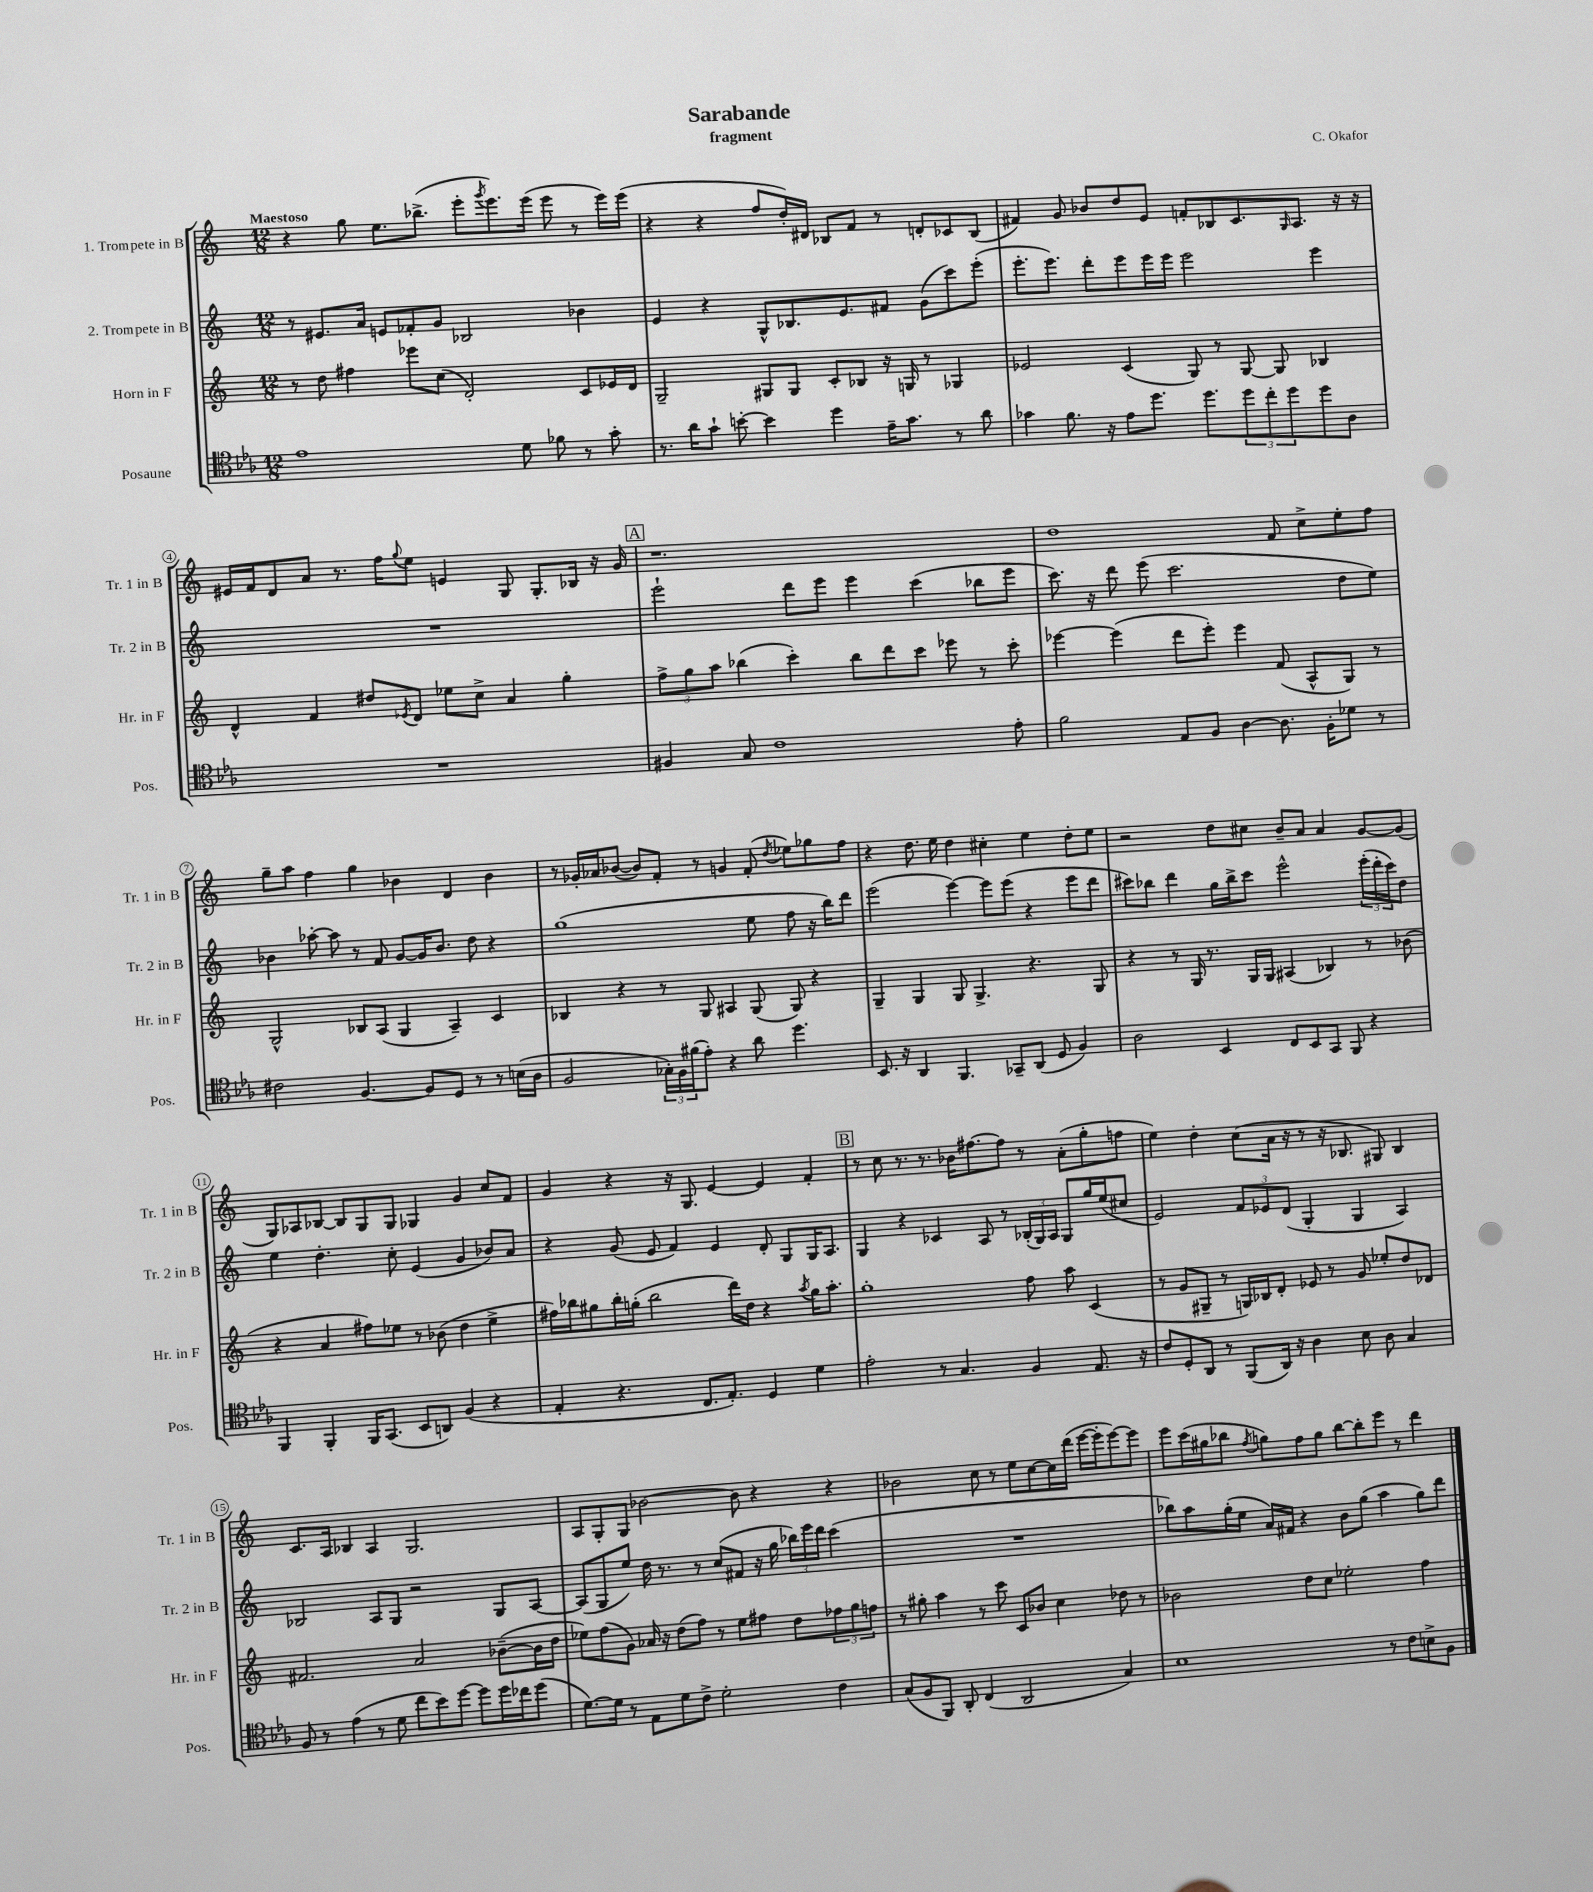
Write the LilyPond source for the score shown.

\header { title = "Sarabande" composer = "C. Okafor" subtitle = "fragment" }
<<
\new StaffGroup <<
\new Staff = "s0" \with { instrumentName = "1. Trompete in B" shortInstrumentName = "Tr. 1 in B" } {
    \clef treble \key c \major \numericTimeSignature \time 12/8 \tempo "Maestoso"
    r4 g''8 e''8. bes''8.->( e'''8-. \acciaccatura { g'''8 } e'''8.) e'''16( e'''8 r8 e'''16) e'''16( |
    r4 r4 f''8 d''16-.) dis'16 bes8 f'8 r8 d'8-. ces'8 bes8( |
    fis'4) g'8 bes'8 d''8 e'8 f'8-. bes8 c'8. \grace { g16 } a8. r16 r16 |
    eis'16 f'16 d'8 a'8 r8. f''16 \appoggiatura { g''8 } e''8 e'4 g8 g8.-. bes16 r16 g'16 |
    \mark \markup { \box "A" } r1. |
    d''1 f'8 c''8-> e''8-. f''8 |
    g''8-- a''8 f''4 g''4 bes'4 d'4 bes'4 |
    r8 ges'16-. aes'16 bes'8~( bes'8) f'8-. r8 g'4 f'8-.( \acciaccatura { d''8 } ees''8) ges''8 f''8 |
    r4 d''8. e''16 d''4 cis''4-. e''4 d''8-. e''8 |
    r2 d''8 cis''8 b'8-- a'8 a'4 g'8~ g'8( |
    g8) aes8 bes8~ bes8 g8 g8 ges4 g'4 c''8 f'8 |
    g'4 r4 r16 g8. e'4~ e'4 f'4-. |
    \mark \markup { \box "B" } r8 c''8 r8. r8. bes'16 fis''8.~ fis''8 r8 a'8-.( g''8-. f''8 |
    e''4) d''4-. c''8( a'16 r16 r8 r16 bes8. gis8) bes4 |
    c'8. a16 bes4 a4 g2. |
    a8 g8-. g8 bes'2~ bes'8 r4 r4 |
    bes'2 c''8 r8 e''8 c''8~ c''16 d'''16( e'''16~ e'''16-. e'''8~) e'''8 |
    e'''8 c'''16( gis''16 bes''8 \acciaccatura { f''8 } g''8) f''8 g''8 bes''8~ bes''8-. e'''8 r8 d'''4 \bar "|." |
}
\new Staff = "s1" \with { instrumentName = "2. Trompete in B" shortInstrumentName = "Tr. 2 in B" } {
    \clef treble \key c \major \numericTimeSignature \time 12/8
    r8 eis'8. a'16 e'8 fes'8-. g'8 bes2 bes'4 |
    e'4 r4 g8-^ bes8. e'8. fis'8 g'8( c'''8) e'''8-.( |
    e'''8.-. e'''8.) d'''8-. e'''8 e'''16 e'''16 e'''2 e'''4 |
    R1. |
    \mark \markup { \box "A" } e'''2-! d'''8 e'''8 e'''4 c'''4( bes''8 e'''8 |
    c'''8.) r16 d'''8 e'''8( c'''2. d''8 e''8) |
    bes'4 aes''8~-. aes''8 r8 f'8 g'8~ g'16 bes'8. d''8 r4 |
    g''1( e''8 f''8 r16 b''16) d'''8 |
    e'''2( e'''4~) e'''8 e'''8( r4 e'''8 d'''8 |
    cis'''8) bes''8 d'''4 g''16 bes''16-> cis'''8 e'''2-^ \tuplet 3/2 { e'''16-.( d'''16-. cis'''16) } d''8 |
    e''4 d''4.-. c''8-. e'4( g'4 bes'8) a'8 |
    r4 g'8( e'8 f'4) e'4 d'8-. g8 g16 a8. |
    \mark \markup { \box "B" } g4 r4 ces'4 a8 r8 \tuplet 3/2 { bes16-.( g16) a16 } g8 g''16 e''16( cis''8 |
    e'2) \tuplet 3/2 { f'8 ees'8 d'8( } g4-. g4 a4) |
    bes2 a8 g8 r2 g8 a8~ |
    a8( g8 e''8) d''16 r8. r8 c''8( fis'8 r16 g''16 \tuplet 3/2 { bes''16) e'''16 d'''16 } c'''4( |
    R1. |
    bes''8) a''8 g''16-.( e''16 a'16) fis'16 r4 b'8 g''8( a''4 g''8) d'''8 \bar "|." |
}
\new Staff = "s2" \with { instrumentName = "Horn in F" shortInstrumentName = "Hr. in F" } {
    \clef treble \key c \major \numericTimeSignature \time 12/8
    r8 d''8 fis''4 ees'''8 c''8( d'2-.) c'8 ees'16 d'16 |
    g2-- gis8 gis8 c'8-. bes8 r16 g16 r8 ges4 |
    ees'2 c'4( g8) r8 g8~ g8 bes4 |
    d'4-^ f'4 dis''8 \acciaccatura { ees'8 } d'8 ees''8 c''8-> a'4 g''4-. |
    \mark \markup { \box "A" } \tuplet 3/2 { f''8-> g''8 a''8 } bes''4( c'''4-.) bes''8 d'''8 c'''8 ees'''8 r8 c'''8-. |
    ees'''4~ ees'''4( d'''8 ees'''8-.) ees'''4 f'8( a8-^ g8) r8 |
    g2-^ bes8 a8( g4 a4--) c'4 |
    bes4 r4 r8 g8 ais4 g8( g8) r4 |
    g4-- g4 g8 g4.-> r4. g8 |
    r4 r8 g16 r8. g16 g16 ais4( bes4) r8 bes'8( |
    r4 a'4 fis''8) ees''8 r8 bes'8( d''4 ees''4-> |
    fis''16) bes''16 gis''8 bes''16-. g''16-.( bes''2 d'''16) d''16 r4 \acciaccatura { a''8 } g''16 a''8.-. |
    \mark \markup { \box "B" } g''1-. f''8 a''8 c'4( |
    r8 g'8 gis8-- r8 g16) bes16 d'8-. ees'8 r8 g'8 ees''8-. d''8 des'8 |
    fis'2. a'2 bes'8~--( bes'16 d''16 |
    ees''8) f''8( g'8) aes'16 r16 d''8( f''8) r8 ees''8 fis''8 d''8 \tuplet 3/2 { fes''8 g''8 f''8 } |
    r8 gis''8-. a''4 r8 c'''8 c'8 bes'8 c''4 des''8 r8 |
    bes'2 d''8 c''8 ees''2-. f''4 \bar "|." |
}
\new Staff = "s3" \with { instrumentName = "Posaune" shortInstrumentName = "Pos." } {
    \clef tenor \key ees \major \numericTimeSignature \time 12/8
    ees'1 d'8 fes'8 r8 g'8-. |
    r8. aes'16 g'8-! b'8~-. b'4 d''4 ees'16-- g'8. r8 aes'8 |
    ges'4 f'8. r16 ees'8 d''8. d''8. \tuplet 3/2 { d''8 c''8-. d''8 } d''8 aes8 |
    R1. |
    \mark \markup { \box "A" } fis4 g8 c'1 ees'8-. |
    f'2 ees8 f8 aes4~ aes8. f16-. des'8 r8 |
    cis'2 f4.~ f8 d8 r8 r8 b16( aes16 |
    f2 \tuplet 3/2 { ges16-.) f16 fis'16( } ees'8-.) r4 aes'8 d''4. |
    bes,8. r16 aes,4 f,4. ges,8-- aes,8( d8 f4) |
    aes2 bes,4 c8 bes,8 g,8 f,8 r4 |
    f,4 f,4-. f,16 g,8.( bes,8 a,8) f4( r4 |
    ees4-. r4. c8. ees8.-.) d4 d'4 |
    \mark \markup { \box "B" } ees'2-. r8 g4. f4 ees8. r16 |
    c'8 d8-. aes,8 r8 f,8( aes,16) r16 aes4 bes8 aes8 g4 |
    f8 r8 ees'4( r8 d'8 c''8 bes'8) d''8~ d''8 d''16 ces''16 d''8( |
    d'8.~) d'16 r8 ees8 d'8 c'8-> d'2-. c'4 |
    g8( f8 f,8) aes,8-. c4( aes,2 g4) |
    bes1 r8 c'8 b8-> f8 \bar "|." |
}
>>
>>
\layout { \context { \Score \override BarNumber.stencil = #(make-stencil-circler 0.1 0.3 ly:text-interface::print) } }
